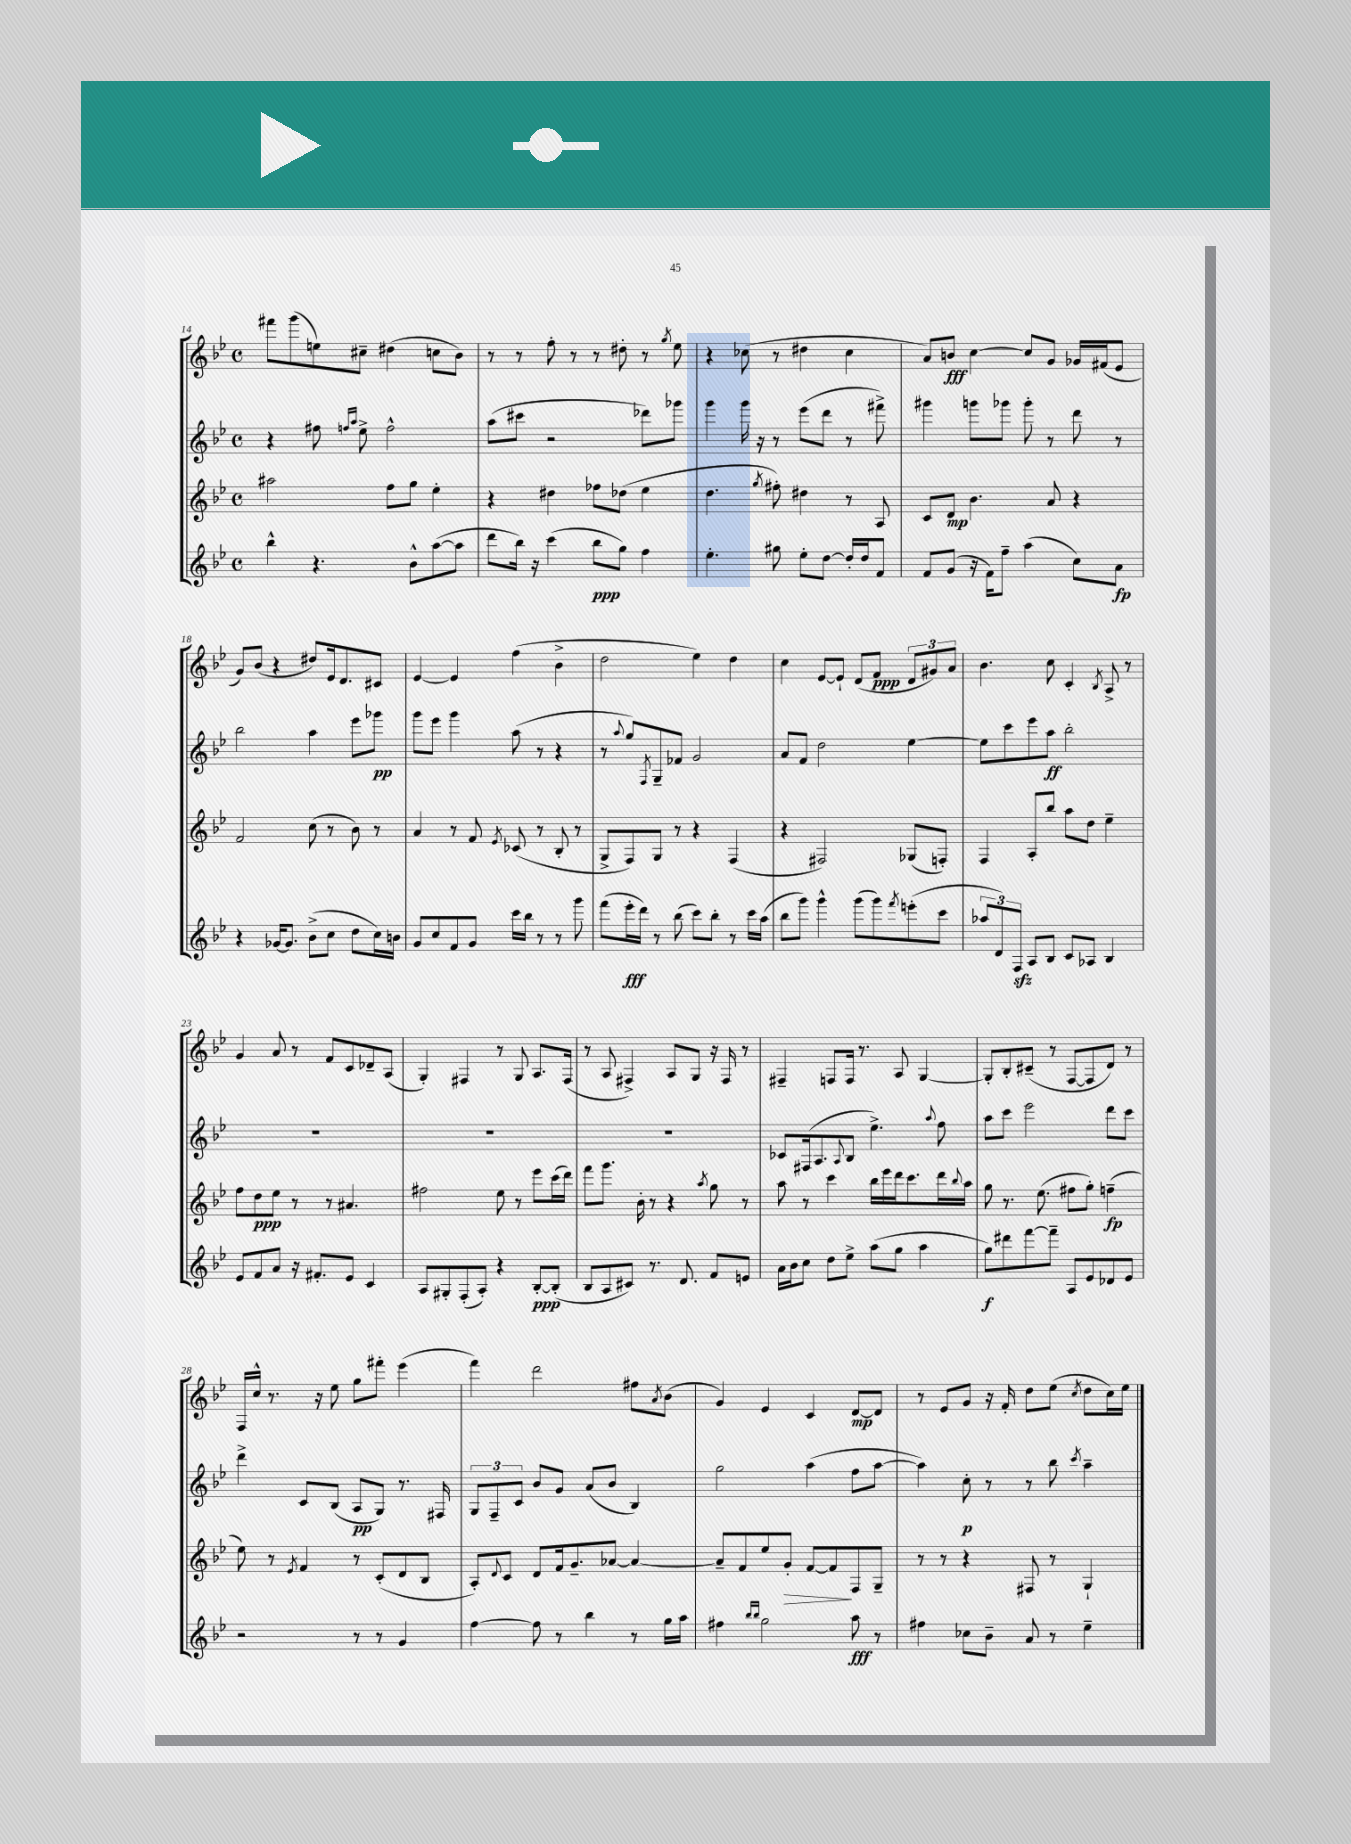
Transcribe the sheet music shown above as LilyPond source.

<<
\new StaffGroup <<
\new Staff = "s0" {
    \clef treble \key bes \major \defaultTimeSignature \time 4/4
    fis'''8 g'''8( e''8) cis''8-- dis''4( c''8 bes'8) |
    r8 r8 f''8-. r8 r8 dis''8-. r8 \acciaccatura { g''8 } ees''8 |
    r4 ces''8( r8 dis''4 ces''4 |
    a'8) b'8\fff c''4~ c''8 g'8 ges'16 fis'16( ees'8 |
    g'8) bes'8( r4 dis''8) ees'16 d'8. cis'8 |
    ees'4~ ees'4 f''4( bes'4-> |
    d''2 ees''4) d''4 |
    c''4 ees'8~ ees'8-! d'8( f'8\ppp \tuplet 3/2 { d'8 gis'8) a'8 } |
    bes'4. c''8 c'4-. \acciaccatura { bes8 } a8-> r8 |
    g'4 a'8 r8 f'8 c'8 des'8-- a8( |
    g4-.) fis4 r8 g8 a8. fis16( |
    r8 a8 fis4->) a8 g8 r16 fis16 r8 |
    fis4-- f8 f16 r8. a8 g4~ |
    g8-. bes8-. cis'8--( r8 f8~ f8 d'8) r8 |
    f16 c''16-^ r8. r16 ees''8 g''8 fis'''8-. ees'''4( |
    f'''4) d'''2 fis''8 \acciaccatura { a'8 } bes'8( |
    g'4) ees'4 c'4 d'8~\mp d'8 |
    r8 ees'8 g'8 r16 f'16-. d''8 ees''8( \acciaccatura { c''8 } d''8 c''16) ees''16 \bar "|." |
}
\new Staff = "s1" {
    \clef treble \key bes \major \defaultTimeSignature \time 4/4
    r4 fis''8 \grace { f''16 a''16 } ees''8-> f''2-^ |
    a''8( cis'''8 r2 des'''8) ges'''8 |
    g'''4 g'''16 r16 r8 ees'''8( d'''8 r8 fis'''8->) |
    gis'''4 g'''8 ges'''8 ges'''8-. r8 d'''8 r8 |
    bes''2 a''4 ees'''8 ges'''8\pp |
    g'''8 ees'''8 g'''4 a''8( r8 r4 |
    r8 \appoggiatura { a''8 } g''8) \acciaccatura { f8 } g8-- fes'8 g'2 |
    a'8 f'8 d''2 ees''4~ |
    ees''8 c'''8 ees'''8 a''8\ff bes''2-. |
    R1 |
    R1 |
    R1 |
    ces'8 fis16( a8. \appoggiatura { a8 } bes8 ees''4.->) \appoggiatura { a''8 } f''8 |
    a''8 c'''8 ees'''2 d'''8 c'''8 |
    d'''4-> c'8 bes8( a8\pp g8) r8. fis16 |
    \tuplet 3/2 { g8 f8-- c'8 } bes'8 g'8 a'8( bes'8 bes4) |
    g''2 a''4( f''8 a''8~ |
    a''4) c''8-.\p r8 r8 bes''8 \acciaccatura { c'''8 } a''4-- \bar "|." |
}
\new Staff = "s2" {
    \clef treble \key bes \major \defaultTimeSignature \time 4/4
    ais''2 f''8 g''8 ees''4-. |
    r4 dis''4 fes''8 des''8( ees''4 |
    d''4. \acciaccatura { g''8 } fis''8-.) dis''4 r8 a8 |
    c'8 d'8\mp bes'4. a'8 r4 |
    f'2 c''8( r8 bes'8) r8 |
    a'4 r8 f'8 \acciaccatura { ees'8 } ces'8( r8 bes8-. r8 |
    g8-> f8) g8 r8 r4 f4( |
    r4 fis2) ges8( f8-.) |
    f4 a8-. bes''8 a''8 d''8 ees''4-- |
    f''8 d''8\ppp ees''8 r8 r8 ais'4. |
    fis''2 ees''8 r8 ees'''8 c'''16( d'''16) |
    f'''8 g'''8. bes'16-. r8 r4 \acciaccatura { a''8 } g''8 r8 |
    a''8 r8 c'''4 bes''16 ees'''16 d'''16 c'''8. d'''16 \appoggiatura { bes''8 } a''16 |
    g''8 r8. ees''8.( fis''8 g''8-.) f''4--\fp( |
    ees''8) r8 \acciaccatura { ees'8 } f'4 r8 c'8-.( d'8 bes8 |
    a8-.) \appoggiatura { d'8 } c'8 d'8 f'16 g'8.-- aes'8~ aes'4~ |
    aes'8-- f'8 ees''8 g'8-.\> f'8~ f'8\! f8 g8-- |
    r8 r8 r4 fis8 r8 g4-! \bar "|." |
}
\new Staff = "s3" {
    \clef treble \key bes \major \defaultTimeSignature \time 4/4
    bes''4-^ r4. bes'8-^ a''8~( a''8 |
    d'''8 bes''16) r16 c'''4( bes''8\ppp g''8) f''4 |
    ees''4.-. gis''8 ees''8-. d''8~ d''16-. d''16 f'8 |
    f'8 g'8( r16 f'16) f''8-- a''4( c''8) a'8\fp |
    r4 ges'16~ ges'8. bes'8->( c''8 d''8 c''16) b'16 |
    g'8 c''8 f'8 g'8 c'''16 bes''16 r8 r8 g'''8 |
    f'''8( ees'''16-.\fff d'''16) r8 bes''8( c'''8) bes''8-. r8 c'''16 a''16( |
    bes''8 g'''8) g'''4-^ g'''8( g'''8) \acciaccatura { f'''8 } e'''8-.( c'''8 |
    \tuplet 3/2 { aes''8 d'8) f8\sfz } a8 bes8 c'8 aes8 bes4 |
    ees'8 f'8 a'8 r16 fis'8.-. ees'8 c'4 |
    a8 gis8-. f8-.( a8-.) r4 bes8~-.\ppp bes8-.( |
    bes8 a8 cis'8) r8. d'8. f'8 e'8 |
    a'16 bes'16 c''8 d''8 ees''8-> a''8( g''8 a''4 |
    g''8\f) dis'''8 f'''8~ f'''8-- a8 ees'8 des'8 ees'8 |
    r2 r8 r8 g'4 |
    f''4~ f''8 r8 bes''4 r8 g''16 a''16 |
    fis''4 \grace { bes''16 bes''16 } g''2 a''8\fff r8 |
    fis''4 ces''8 bes'8-- a'8 r8 ees''4-- \bar "|." |
}
>>
>>
\layout { \context { \Score currentBarNumber = #14 } }
